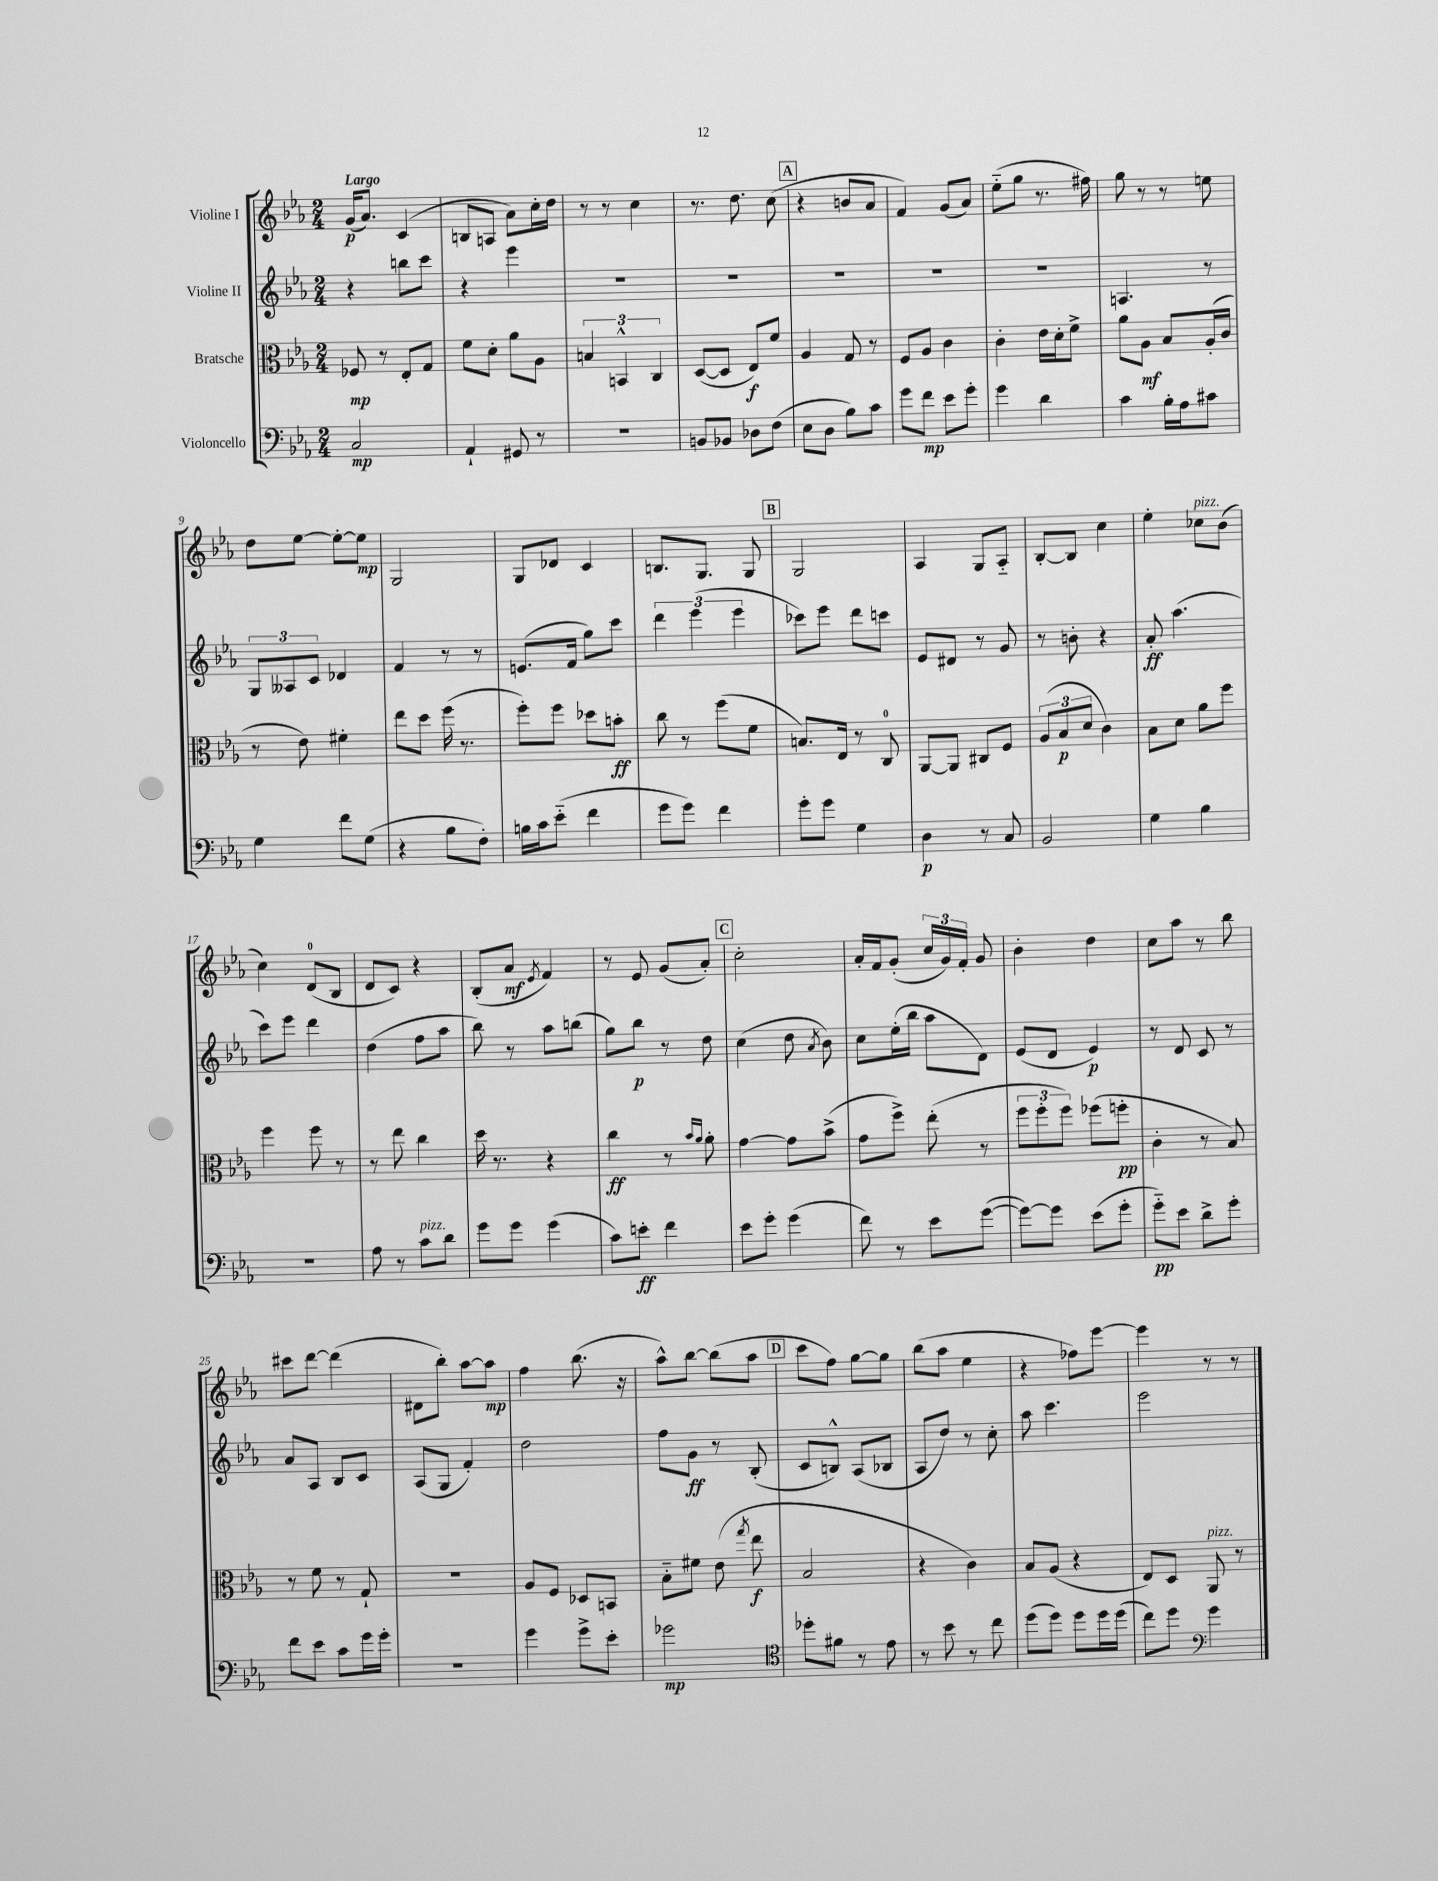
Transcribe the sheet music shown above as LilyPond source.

<<
\new StaffGroup <<
\new Staff = "s0" \with { instrumentName = "Violine I" } {
    \clef treble \key ees \major \numericTimeSignature \time 2/4 \tempo "Largo"
    \autoBeamOff g'16[\p( aes'8.]) c'4( |
    b8[ a8] aes'8[) c''16-. d''16] |
    r8 r8 c''4 |
    r8. d''8. c''8( |
    \mark \markup { \box "A" } r4 b'8[ aes'8] |
    f'4) g'8[( aes'8]) |
    ees''8[-_( g''8] r8. fis''16) |
    g''8 r8 r8 e''8 |
    d''8[ ees''8]~ ees''8[~-. ees''8]\mp |
    g2 |
    g8[ des'8] c'4 |
    b8.[ g8.] g8 |
    \mark \markup { \box "B" } g2 |
    aes4 g8[ aes8]-_ |
    bes8[~-. bes8] c''4 |
    ees''4-. ces''8[^\markup { \italic "pizz." } bes'8]( |
    c''4) d'8[-0( bes8] |
    d'8[ c'8]) r4 |
    bes8[-.( aes'8]\mf \acciaccatura { ees'8 } f'4) |
    r8 ees'8 g'8[( aes'8]-.) |
    \mark \markup { \box "C" } c''2-. |
    aes'16[-. f'16 g'8]-.( \tuplet 3/2 { c''16[ g'16) f'16]-. } g'8 |
    bes'4-. d''4 |
    c''8[ aes''8] r8 bes''8 |
    cis'''8[ d'''8]~ d'''4( |
    dis'8[ bes''8]-.) aes''8[~ aes''8]\mp |
    f''4 bes''8.( r16 |
    aes''8[-^) bes''8]~ bes''8[( aes''8] |
    \mark \markup { \box "D" } c'''8[ f''8]) g''8[~ g''8] |
    bes''8[( aes''8] ees''4 |
    r4 fes''8[) ees'''8]~ |
    ees'''4 r8 r8 \bar "|." |
}
\new Staff = "s1" \with { instrumentName = "Violine II" } {
    \clef treble \key ees \major \numericTimeSignature \time 2/4
    \autoBeamOff r4 b''8[ c'''8] |
    r4 ees'''4 |
    R2 |
    R2 |
    \mark \markup { \box "A" } R2 |
    R2 |
    r2 |
    a4. r8 |
    \tuplet 3/2 { g8[ aeses8 c'8] } des'4 |
    f'4 r8 r8 |
    e'8.[( f'16] g''8[) c'''8] |
    \tuplet 3/2 { d'''4 ees'''4( ees'''4 } |
    \mark \markup { \box "B" } ces'''8[) ees'''8] d'''8[ c'''8] |
    ees'8[ dis'8] r8 g'8 |
    r8 b'8-. r4 |
    aes'8-.\ff aes''4.( |
    c'''8[) ees'''8] d'''4 |
    d''4( f''8[ aes''8] |
    bes''8) r8 aes''8[ b''8]( |
    g''8[) bes''8]\p r8 d''8 |
    \mark \markup { \box "C" } c''4( d''8 \acciaccatura { aes'8 } bes'8) |
    c''8[ ees''16-.( bes''16] aes''8[ d'8]) |
    ees'8[( d'8] ees'4\p) |
    r8 d'8 c'8 r8 |
    aes'8[ aes8] bes8[ c'8] |
    aes8[( g8] f'4-.) |
    d''2 |
    f''8[ g'8]\ff r8 bes8-.( |
    \mark \markup { \box "D" } c'8[ b8]-^) aes8[( bes8] |
    aes8[ d''8]) r8 c''8-. |
    aes''8 c'''4. |
    ees'''2 \bar "|." |
}
\new Staff = "s2" \with { instrumentName = "Bratsche" } {
    \clef alto \key ees \major \numericTimeSignature \time 2/4
    \autoBeamOff fes8\mp r8 ees8[-. g8] |
    f'8[ d'8]-. aes'8[ aes8] |
    \tuplet 3/2 { b4 b,4-^ c4 } |
    d8[~( d8] ees8[\f) f'8] |
    \mark \markup { \box "A" } aes4 g8 r8 |
    f8[ aes8] c'4 |
    c'4-. ees'16[ d'16-. f'8]-> |
    aes'8[ aes8]\mf bes8[ aes16-.( c'16] |
    r8 ees'8) fis'4-. |
    ees''8[ d''8] f''16( r8. |
    f''8[-.) f''8] des''8[ b'8]-.\ff |
    c''8 r8 f''8[( f'8] |
    \mark \markup { \box "B" } b8.[) ees16] r8 c8-0 |
    aes,8[~ aes,8] cis8[ f8] |
    \tuplet 3/2 { aes8[( bes8\p d'8] } c'4) |
    bes8[ d'8] aes'8[ f''8] |
    f''4 f''8 r8 |
    r8 ees''8 c''4 |
    d''16 r8. r4 |
    c''4\ff r8 \grace { bes'16[ aes'16] } aes'8-. |
    \mark \markup { \box "C" } g'4~ g'8[ bes'8]->( |
    g'8[ f''8]->) ees''8-.( r8 |
    \tuplet 3/2 { f''8[ f''8-. f''8]) } fes''8[( f''8]-.\pp |
    c'4-. r8 bes8) |
    r8 f'8 r8 g8-! |
    R2 |
    aes8[ f8] des8[ b,8] |
    bes8[-_ fis'8] ees'8( \acciaccatura { g''8 } ees''8\f |
    \mark \markup { \box "D" } bes2 |
    r4 c'4) |
    bes8[ aes8]( r4 |
    ees8[) d8] aes,8^\markup { \italic "pizz." } r8 \bar "|." |
}
\new Staff = "s3" \with { instrumentName = "Violoncello" } {
    \clef bass \key ees \major \numericTimeSignature \time 2/4
    \autoBeamOff c2\mp |
    aes,4-! gis,8 r8 |
    r2 |
    b,8[ bes,8] des8[ f8]( |
    \mark \markup { \box "A" } ees8[ d8] bes8[) c'8] |
    g'8[ f'8]\mp ees'8[ g'8]-. |
    g'4 d'4 |
    c'4 bes16[-. aes16 cis'8] |
    g4 f'8[ g8]( |
    r4 bes8[ f8]-.) |
    b16[ c'16 ees'8]-_( f'4 |
    g'8[ g'8]) f'4 |
    \mark \markup { \box "B" } g'8[-. g'8] g4 |
    d4\p r8 c8 |
    bes,2 |
    g4 bes4 |
    r2 |
    aes8 r8 c'8[^\markup { \italic "pizz." } d'8] |
    g'8[ g'8] g'4( |
    c'8[) e'8]-.\ff f'4 |
    \mark \markup { \box "C" } ees'8[ g'8]-. g'4( |
    f'8) r8 ees'8[ g'8]~( |
    g'8[~) g'8] ees'8[( g'8]-. |
    g'8[-_\pp) ees'8] d'8[-> g'8]-. |
    f'8[ ees'8] c'8[ g'16 g'16]-. |
    R2 |
    g'4 g'8[-> ees'8]-. |
    ges'2\mp |
    \mark \markup { \box "D" } \clef tenor des''8[-. fis'8] r8 ees'8 |
    r8 bes'8 r8 c''8 |
    d''8[( d''8]) d''8[ d''16 d''16]( |
    c''8[) d''8] \clef bass g'4 \bar "|." |
}
>>
>>
